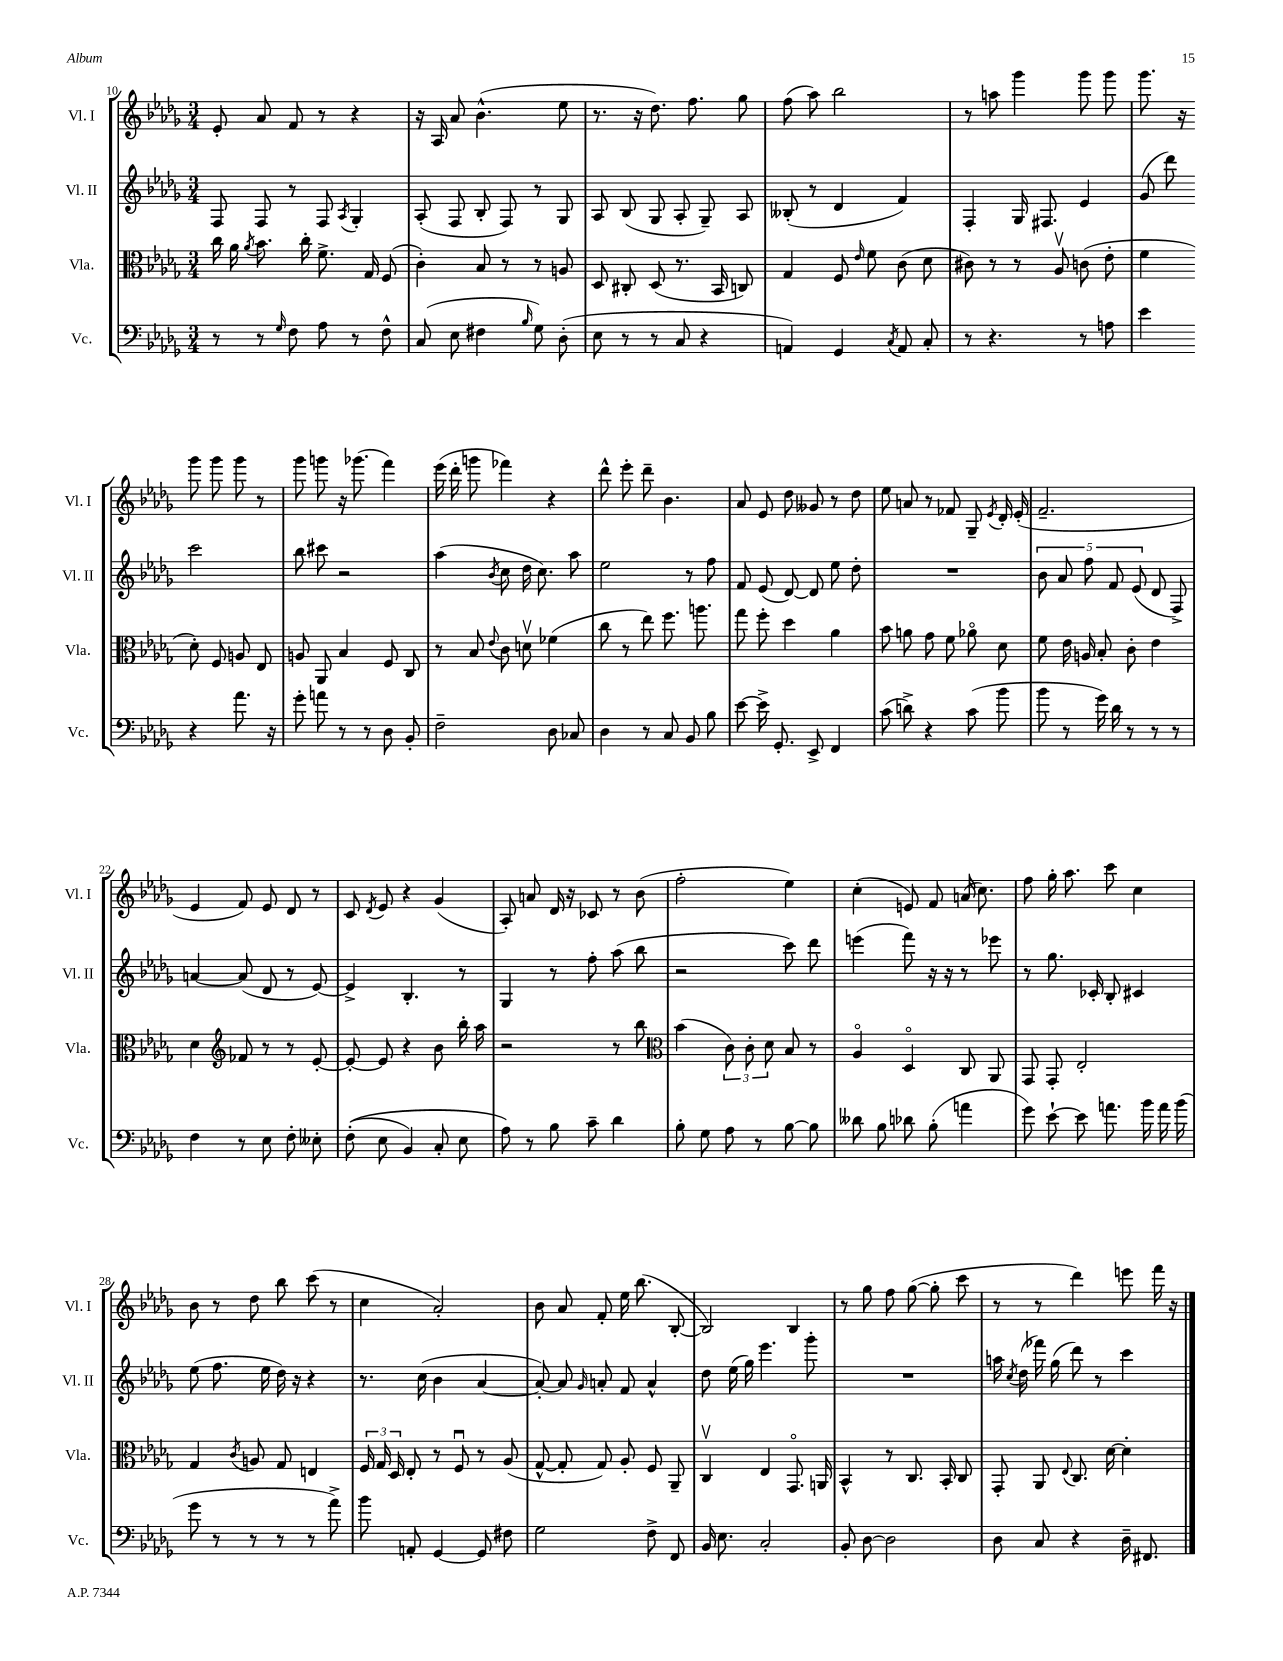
<<
\new StaffGroup <<
\new Staff = "s0" \with { instrumentName = "Vl. I" shortInstrumentName = "Vl. I" } {
    \clef treble \key des \major \numericTimeSignature \time 3/4
    \autoBeamOff ees'8-. aes'8 f'8 r8 r4 |
    r16 aes16 aes'8 bes'4.-^( ees''8 |
    r8. r16 des''8.) f''8. ges''8 |
    f''8( aes''8) bes''2 |
    r8 a''8 ges'''4 ges'''8 ges'''8 |
    ges'''8. r16 ges'''8 ges'''8 ges'''8 r8 |
    ges'''8 g'''8 r16 ges'''8.( f'''4) |
    ees'''16( des'''16-. g'''8 fes'''4) r4 |
    des'''8-^ ees'''8-. des'''8-- bes'4. |
    aes'8 ees'8 des''8 geses'8 r8 des''8 |
    ees''8 a'8 r8 fes'8 ges8-- \acciaccatura { ees'8 } des'16-. ees'16-.( |
    f'2.-- |
    ees'4 f'8) ees'8 des'8 r8 |
    c'8 \acciaccatura { des'8 } ees'8 r4 ges'4( |
    aes8-.) a'8 des'16 r16 ces'8 r8 bes'8( |
    f''2-. ees''4) |
    c''4-.( e'8) f'8 a'16( c''8.) |
    f''8 ges''16-. aes''8. c'''8 c''4 |
    bes'8 r8 des''8 bes''8 c'''8( r8 |
    c''4 aes'2-.) |
    bes'8 aes'8 f'8-. ees''16 bes''8.( bes8~-. |
    bes2) bes4 |
    r8 ges''8 f''8 ges''8~( ges''8-. c'''8 |
    r8 r8 des'''4) e'''8 f'''16 r16 \bar "|." |
}
\new Staff = "s1" \with { instrumentName = "Vl. II" shortInstrumentName = "Vl. II" } {
    \clef treble \key des \major \numericTimeSignature \time 3/4
    \autoBeamOff f8 f8 r8 f8 \acciaccatura { aes8 } ges4-. |
    aes8-.( f8 bes8-. f8) r8 ges8 |
    aes8 bes8( ges8 aes8-. ges8--) aes8 |
    beses8-.( r8 des'4 f'4) |
    f4-. ges16 fis8. ees'4 |
    ges'8( des'''8) c'''2 |
    bes''8 cis'''8 r2 |
    aes''4( \acciaccatura { bes'8 } c''8 des''16 c''8.) aes''8 |
    ees''2 r8 f''8 |
    f'8 ees'8( des'8~) des'8 ees''8 des''8-. |
    R2. |
    \tuplet 5/4 { bes'8 aes'8 f''8 f'8 ees'8( } des'8 f8->) |
    a'4~ a'8( des'8 r8 ees'8~) |
    ees'4-> bes4.-. r8 |
    ges4 r8 f''8-. aes''8( bes''8 |
    r2 c'''8) des'''8 |
    e'''4( f'''8) r16 r16 r8 ees'''8 |
    r8 ges''8. ces'16-. bes8-. cis'4 |
    ees''8( f''8. ees''16 des''16) r16 r4 |
    r8. c''16( bes'4 aes'4~ |
    aes'8~-.) aes'8 \grace { ges'16 } a'8-. f'8 a'4-^ |
    des''8 ees''16( ges''16) ees'''4. ges'''8-. |
    R2. |
    a''16 \acciaccatura { c''8 } des''16( fes'''16) ges''16( des'''8) r8 c'''4 \bar "|." |
}
\new Staff = "s2" \with { instrumentName = "Vla." shortInstrumentName = "Vla." } {
    \clef alto \key des \major \numericTimeSignature \time 3/4
    \autoBeamOff c''16 aes'16 \acciaccatura { aes'8 } bes'8. c''16-. f'8.-> ges16 f8( |
    c'4-.) bes8 r8 r8 a8 |
    des8 cis8-. des8( r8. bes,16 c8) |
    ges4 f8 \grace { ees'16 } f'8 c'8( des'8 |
    cis'8) r8 r8 aes8\upbow c'8( ees'8-. |
    f'4 des'8-.) f8 a8 ees8 |
    a8 aes,8 bes4 f8 c8 |
    r8 bes8 \appoggiatura { ees'8 } c'8 d'8\upbow fes'4( |
    c''8 r8 ees''8) f''8. a''8. |
    ges''8 f''8-. des''4 aes'4 |
    bes'8 a'8 ges'8 f'8 aes'8\flageolet des'8 |
    f'8 ees'16 a16 bes8-. c'8-. ees'4 |
    des'4 \clef treble fes'8 r8 r8 ees'8~-. |
    ees'8~-. ees'8 r4 bes'8 bes''16-. aes''16 |
    r2 r8 bes''8 |
    \clef alto bes'4( \tuplet 3/2 { c'8) c'8-. des'8 } bes8 r8 |
    aes4\flageolet des4\flageolet c8 aes,8 |
    ges,8 ges,8-. ees2-. |
    ges4 \acciaccatura { c'8 } a8 ges8 e4 |
    \tuplet 3/2 { f16 ges16 des16 } ees8-. r8 f8\downbow r8 aes8( |
    ges8~-^ ges8-. ges8) aes8-. f8 aes,8-- |
    c4\upbow ees4 ges,8.\flageolet a,16 |
    bes,4-^ r8 c8. bes,16-. c8 |
    ges,8-. aes,8 \appoggiatura { ees8 } c8. des'16~ des'4-. \bar "|." |
}
\new Staff = "s3" \with { instrumentName = "Vc." shortInstrumentName = "Vc." } {
    \clef bass \key des \major \numericTimeSignature \time 3/4
    \autoBeamOff r8 r8 \grace { ges16 } f8 aes8 r8 f8-^ |
    c8( ees8 fis4 \grace { bes16 } ges8) des8-.( |
    ees8 r8 r8 c8 r4 |
    a,4) ges,4 \acciaccatura { c8 } a,8 c8-. |
    r8 r4. r8 a8 |
    ees'4 r4 aes'8. r16 |
    ges'8-. a'8 r8 r8 des8 bes,8-. |
    f2-- des8 ces8 |
    des4 r8 c8 bes,8 bes8 |
    ees'8~ ees'16-> ges,8.-. ees,8-> f,4 |
    c'8( d'8->) r4 c'8( bes'8 |
    bes'8 r8 ges'16) des'16 r8 r8 r8 |
    f4 r8 ees8 f8-. eeses8-. |
    f8-.(\( ees8 bes,4) c8-. ees8 |
    aes8\) r8 bes8 c'8-- des'4 |
    bes8-. ges8 aes8 r8 bes8~ bes8 |
    deses'8 bes8 des'8 bes8-.( a'4 |
    ges'8) ees'8~-! ees'8 a'8. bes'16 a'16 bes'16( |
    ges'8 r8 r8 r8 r8 aes'8->) |
    bes'8 a,8-. ges,4~ ges,8 fis8 |
    ges2 f8-> f,8 |
    bes,16 ees8. c2-. |
    bes,8-. des8~ des2 |
    des8 c8 r4 des16-- fis,8. \bar "|." |
}
>>
>>
\layout { \context { \Score currentBarNumber = #10 } }
